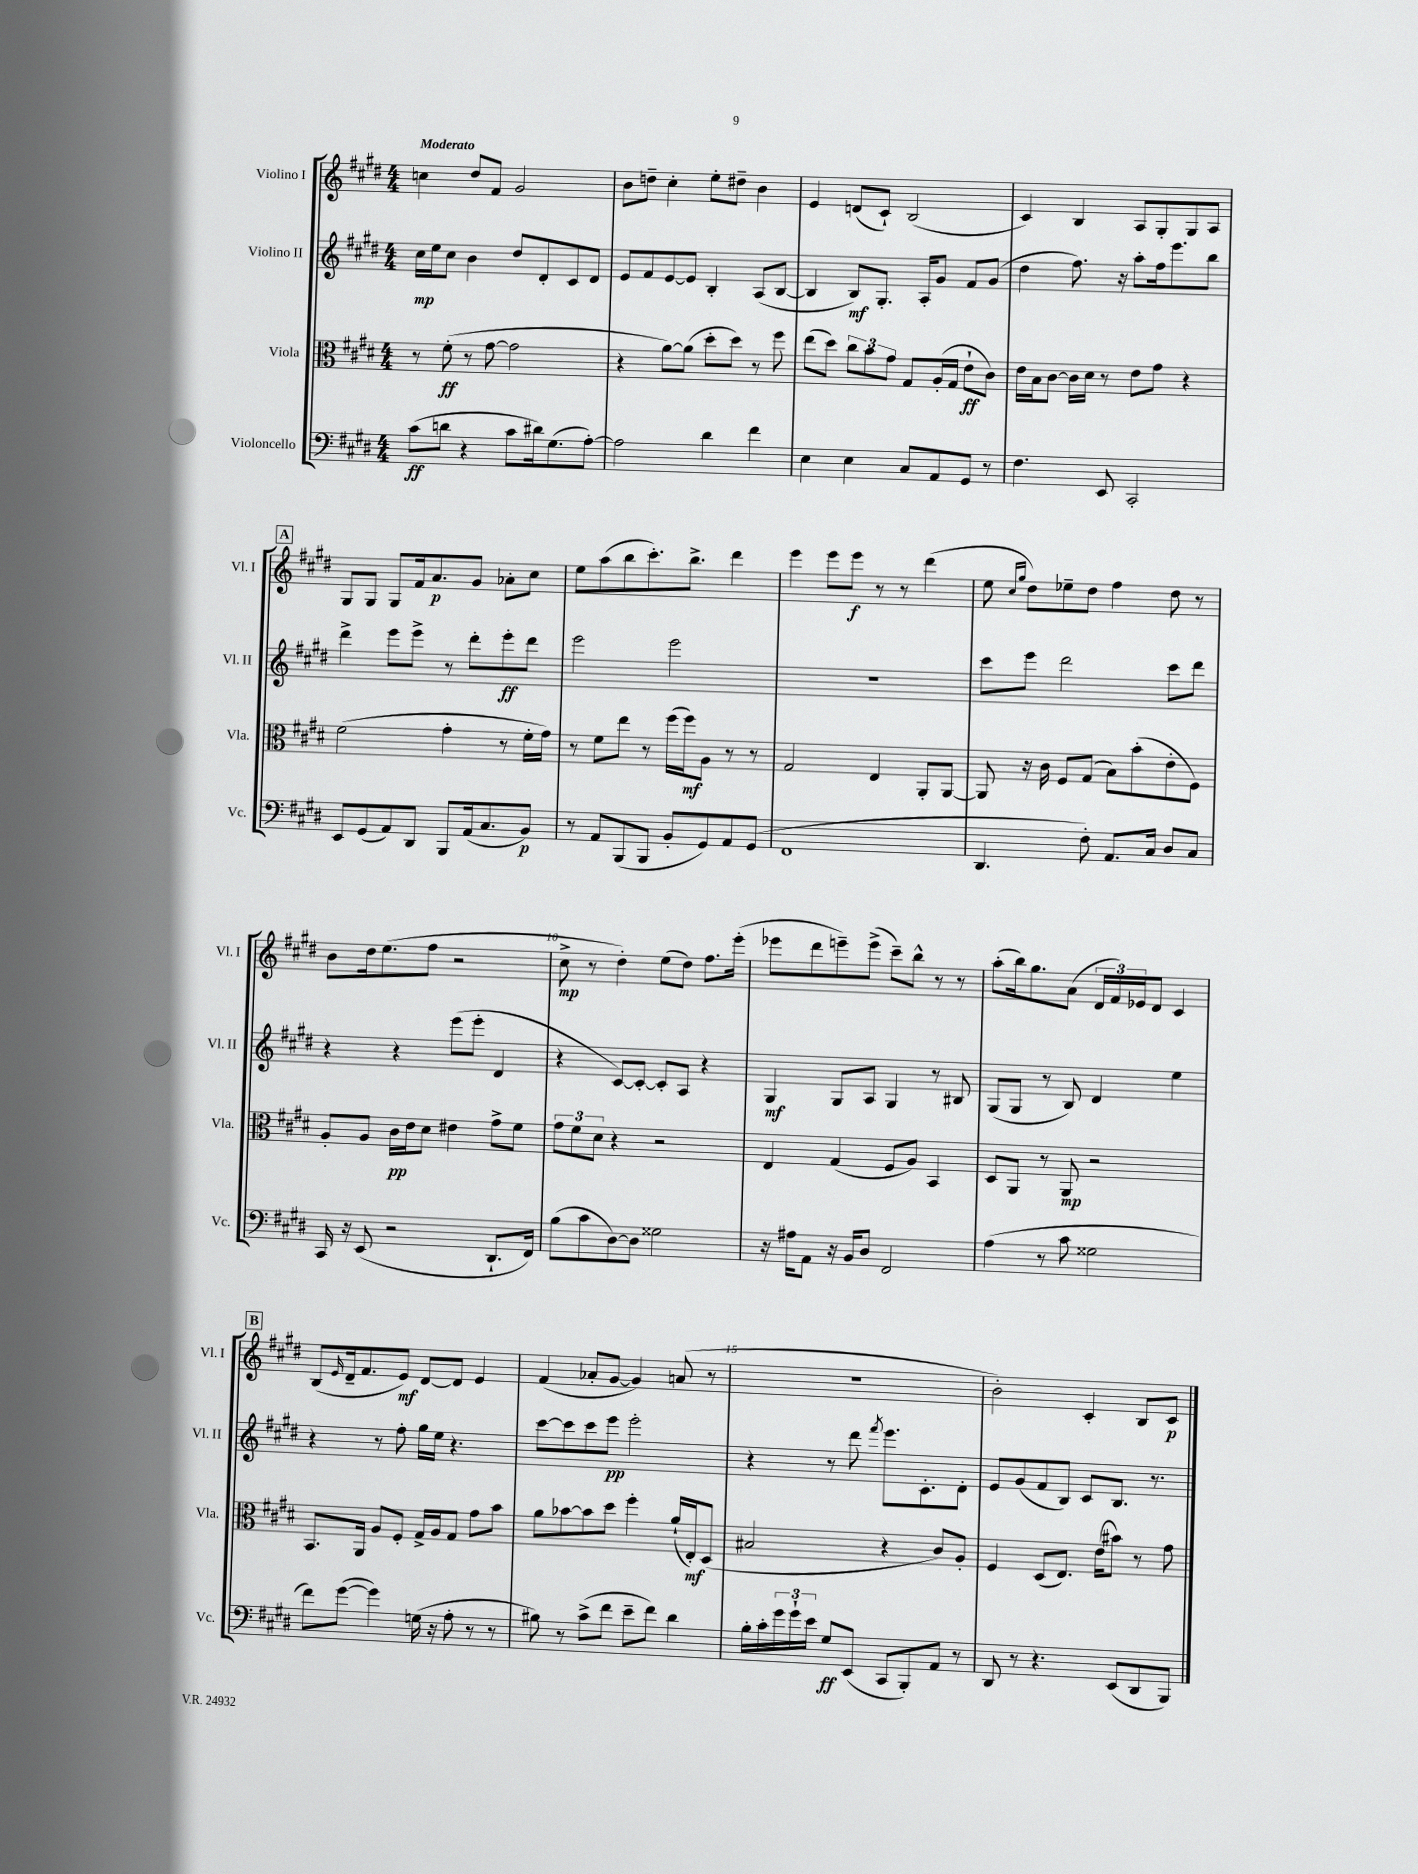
<<
\new StaffGroup <<
\new Staff = "s0" \with { instrumentName = "Violino I" shortInstrumentName = "Vl. I" } {
    \clef treble \key e \major \numericTimeSignature \time 4/4 \tempo "Moderato"
    c''4 dis''8 fis'8 gis'2 |
    b'8 d''8-- cis''4-. e''8-. dis''8-- b'4 |
    e'4 d'8( cis'8-!) b2( |
    cis'4) b4 a8 gis8-. gis8 a8 |
    \mark \markup { \box "A" } gis8 gis8 gis8 fis'16 a'8.\p gis'8 aes'8-. cis''8 |
    e''8 a''8( b''8 cis'''8.-.) b''8.-> dis'''4 |
    e'''4 e'''8 e'''8\f r8 r8 dis'''4( |
    e''8 \grace { cis''16 gis''16 } dis''8) ees''8-- dis''8 fis''4 dis''8 r8 |
    b'8 dis''16 e''8.( fis''8 r2 |
    cis''8->\mp r8 dis''4-.) e''8( dis''8) fis''8. e'''16-.( |
    ees'''8 dis'''8 e'''8--) e'''8->( cis'''8--) b''8-^ r8 r8 |
    a''8-.( b''16) gis''8. a'8( \tuplet 3/2 { dis'16 fis'16) ees'16 } dis'8 cis'4 |
    \mark \markup { \box "B" } b8( \grace { e'16 } dis'16-- fis'8. e'8\mf) dis'8~ dis'8 e'4 |
    fis'4( aes'8-. gis'8~ gis'4) a'8( r8 |
    R1 |
    b'2-.) cis'4-. b8 cis'8\p \bar "|." |
}
\new Staff = "s1" \with { instrumentName = "Violino II" shortInstrumentName = "Vl. II" } {
    \clef treble \key e \major \numericTimeSignature \time 4/4
    cis''16\mp e''16 cis''8 b'4 dis''8 dis'8-. cis'8 dis'8 |
    e'8 fis'8 e'8~ e'8 b4-. a8( b8~ |
    b4 b8\mf) gis8.-. a16-. gis'8 fis'8 gis'8( |
    dis''4 fis''8.) r16 a''8-. fis''16 e'''8. b''8 |
    \mark \markup { \box "A" } dis'''4-> e'''8 e'''8-> r8 dis'''8-. e'''8-.\ff dis'''8 |
    e'''2 e'''2 |
    R1 |
    cis'''8 e'''8 dis'''2 cis'''8 dis'''8 |
    r4 r4 e'''8( e'''8-. dis'4 |
    r4 cis'8~) cis'8~-. cis'8-. a8 r4 |
    gis4\mf gis8 a8 gis4 r8 bis8 |
    gis8( gis8 r8 b8) dis'4 e''4 |
    \mark \markup { \box "B" } r4 r8 fis''8-. gis''16 e''16 r4. |
    cis'''8~ cis'''8 cis'''8 e'''8\pp e'''2-. |
    r4 r8 dis'''8 \acciaccatura { fis'''8 } e'''8. cis'8.-. dis'8-. |
    e'8 gis'8( fis'8 b8) cis'8 b8. r8. \bar "|." |
}
\new Staff = "s2" \with { instrumentName = "Viola" shortInstrumentName = "Vla." } {
    \clef alto \key e \major \numericTimeSignature \time 4/4
    r8 fis'8-.\ff( r8 gis'8~ gis'2 |
    r4 a'8~) a'8( dis''8-. dis''8) r8 fis''8 |
    e''8( dis''8) \tuplet 3/2 { cis''8 b'8 gis'8 } gis8 a16-.( gis16 e'8-!\ff cis'8) |
    e'16 b16 cis'8~ cis'16 dis'16 r8 e'8 gis'8 r4 |
    \mark \markup { \box "A" } fis'2( gis'4-. r8 fis'16-. gis'16) |
    r8 fis'8 e''8 r8 fis''16( fis''16\mf) a8 r8 r8 |
    gis2 e4 a,8-. a,8~ |
    a,8 r16 cis'16 fis8 gis8( b8) b'8-.( e'8-. fis8) |
    a8-. a8 cis'16\pp e'16 dis'8 eis'4 gis'8-> fis'8 |
    \tuplet 3/2 { gis'8 fis'8 dis'8 } r4 r2 |
    e4 gis4( fis8 a8) b,4 |
    dis8 a,8 r8 a,8\mp r2 |
    \mark \markup { \box "B" } b,8. a,16 a8 fis8-. gis16-> a16 gis8 gis'8 b'8 |
    a'8 bes'8~ bes'8 dis''8 fis''4-. a'16-!( e16-.\mf) dis8( |
    bis2 r4 cis'8) a8-. |
    fis4 dis8( e8.) e'16( bis'8) r8 gis'8 \bar "|." |
}
\new Staff = "s3" \with { instrumentName = "Violoncello" shortInstrumentName = "Vc." } {
    \clef bass \key e \major \numericTimeSignature \time 4/4
    cis'8\ff( d'8 r4 cis'8 dis'16) gis8.( a8~-.) |
    a2 dis'4 fis'4 |
    e4 e4 cis8 a,8 gis,8 r8 |
    fis4. e,8 cis,2-. |
    \mark \markup { \box "A" } e,8 gis,8( a,8) dis,8 b,,8 a,16( cis8. b,8\p) |
    r8 a,8 b,,8( b,,8 b,8-. gis,8) a,8 gis,8( |
    fis,1 |
    dis,4. fis8-.) a,8. cis16 dis8 cis8 |
    cis,16 r16 e,8( r2 dis,8.-! fis,16) |
    b8( cis'8 dis8~) dis8 gisis2 |
    r16 ais16 a,8 r16 b,16 dis8 fis,2 |
    a4( r8 cis'8 gisis2 |
    \mark \markup { \box "B" } fis'8) gis'8~( gis'4) g16( r16 a8-. r8 r8 |
    bis8) r8 cis'8->( fis'8 e'8-- fis'8) dis'4 |
    b16-. cis'16-. \tuplet 3/2 { gis'16 gis'16-! e'16 } gis8\ff e,8( cis,8 b,,8-.) a,8 r8 |
    dis,8 r8 r4. e,8( dis,8 b,,8) \bar "|." |
}
>>
>>
\layout { \context { \Score \override BarNumber.break-visibility = ##(#f #t #t) barNumberVisibility = #(every-nth-bar-number-visible 5) } }
